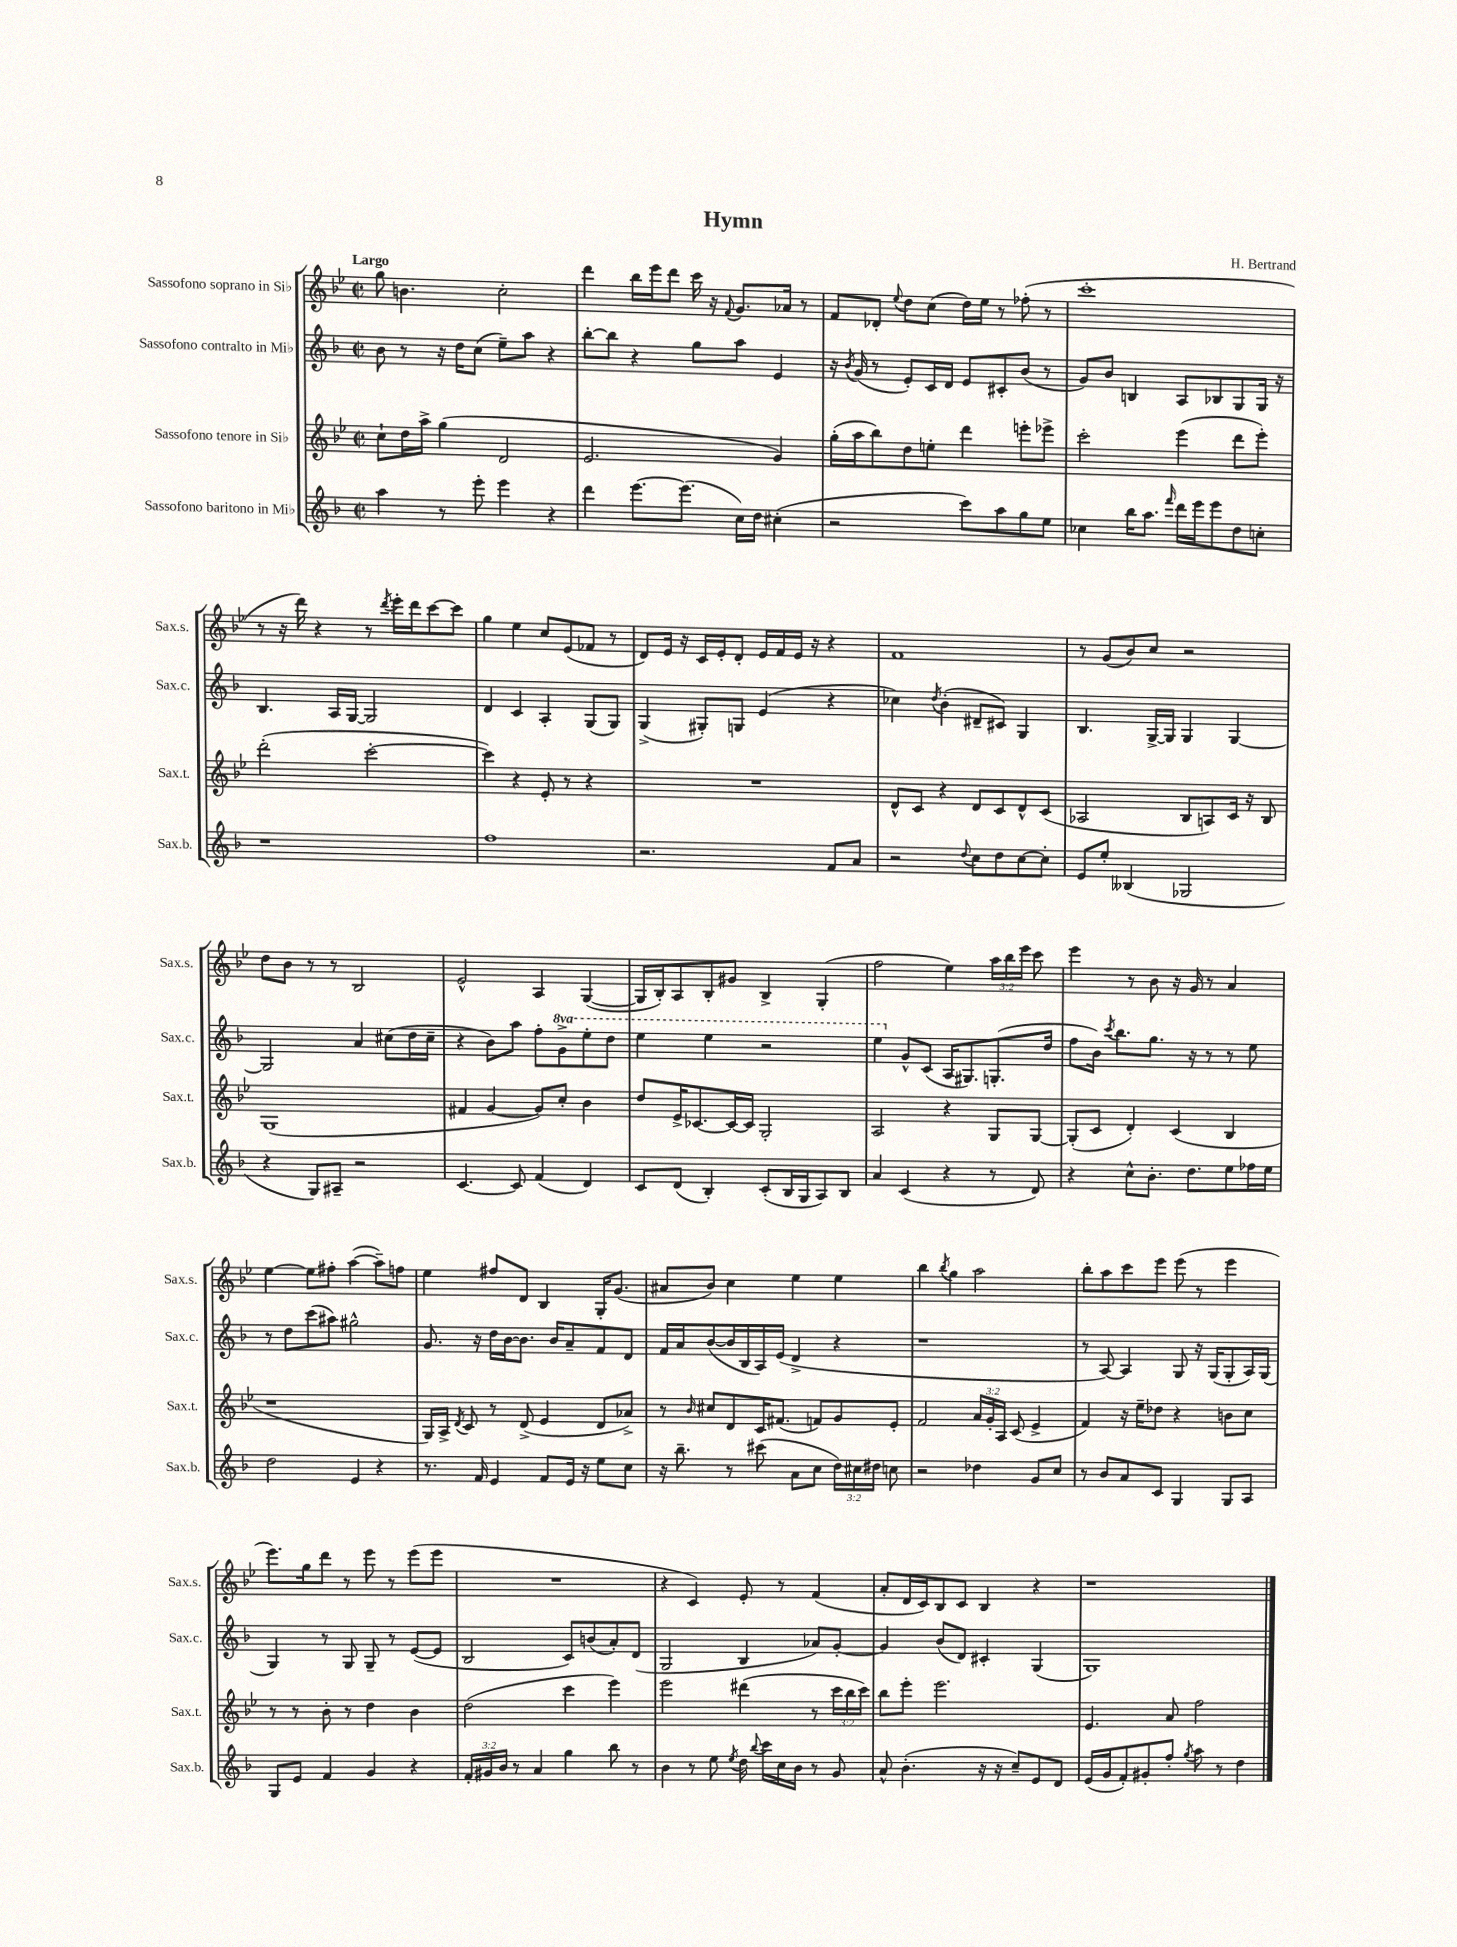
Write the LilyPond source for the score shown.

\header { title = "Hymn" composer = "H. Bertrand" }
<<
\new StaffGroup <<
\new Staff = "s0" \with { instrumentName = "Sassofono soprano in Sib" shortInstrumentName = "Sax.s." } {
    \clef treble \key bes \major \defaultTimeSignature \time 2/2 \override Staff.TupletNumber.text = #tuplet-number::calc-fraction-text \tempo "Largo"
    \autoBeamOff g''8 b'4. c''2-. |
    d'''4 bes''16[ ees'''16 d'''8] c'''16 r16 \appoggiatura { f'8 } g'8.[ aes'16] r8 |
    f'8[ des'8]-. \appoggiatura { ees''8 } d''8[ c''8]( d''16[) ees''16] r8 fes''8-.( r8 |
    c'''1-. |
    r8 r16 d'''16) r4 r8 \acciaccatura { d'''8 } ees'''16[-. d'''16 c'''8~ c'''8] |
    g''4 ees''4 c''8[ ees'8( fes'8] r8 |
    d'8[) ees'16] r16 c'16[ ees'16-. d'8]-. ees'16[ f'16 ees'16] r16 r4 |
    f'1 |
    r8 g'8[( bes'8) c''8] r2 |
    d''8[ bes'8] r8 r8 bes2 |
    ees'2-^ a4 g4~( |
    g16[ bes16-.) a8 bes8-. gis'8] bes4-> g4-.( |
    f''2 ees''4) \tuplet 3/2 { a''16[ bes''16 ees'''16] } c'''8 |
    ees'''4 r8 bes'8 r16 g'16 r8 a'4 |
    ees''4~ ees''8[ fis''8]-. a''4~( a''8[--) f''8] |
    ees''4 fis''8[ d'8] bes4 g16[-. g'8.]( |
    ais'8[ bes'8]) c''4 ees''4 ees''4 |
    bes''4 \acciaccatura { bes''8 } g''4 a''2 |
    bes''8[-. a''8 c'''8 ees'''8] ees'''8( r8 ees'''4 |
    ees'''8.[) g''16 d'''8] r8 ees'''8 r8 ees'''8[( ees'''8] |
    R1 |
    r4 c'4) ees'8-. r8 f'4( |
    a'8[-. d'16 c'16) bes8 c'8] bes4 r4 |
    r1 \bar "|." |
}
\new Staff = "s1" \with { instrumentName = "Sassofono contralto in Mib" shortInstrumentName = "Sax.c." } {
    \clef treble \key f \major \defaultTimeSignature \time 2/2 \set Staff.ottavationMarkups = #ottavation-simple-ordinals
    \autoBeamOff bes'8 r8 r16 d''16[ c''8]( e''8[--) a''8] r4 |
    bes''8[~-. bes''8] r4 g''8[ a''8] e'4 |
    r16 \acciaccatura { bes'8 } g'16( r8 e'8[-.) c'16 d'16] e'8[ cis'8-. bes'8]( r8 |
    g'8[) bes'8] b4 a8[ bes8 g8 g16] r16 |
    bes4. a16[ g16]~ g2 |
    d'4 c'4 a4-. g8[( g8]) |
    g4->( gis8[-.) g8] e'4( r4 |
    ces''4) \acciaccatura { d''8 } bes'4-.( dis'8[-- cis'8]) g4 |
    bes4. g16[~-> g16] g4 g4~ |
    g2 a'4 cis''8[( d''16 cis''16]-- |
    r4 bes'8[) a''8] f''8[-. \ottava #1 g''8-> e'''8-. d'''8] |
    e'''4 e'''4 r2 |
    e'''4 \ottava #0 g'8[-^ c'8]( a16[ gis8.) g8.-.( d''16] |
    f''8[ bes'16]) \acciaccatura { c'''8 } bes''8.[ g''8.] r16 r8 r8 e''8 |
    r8 d''8[ c'''8( ais''8]) gis''2-^ |
    g'8. r16 d''16[ bes'16~ bes'8.] bes'16[ a'8-- f'8 d'8] |
    f'16[ a'16 bes'8~( bes'16 bes16 a16) e'16]( d'4-> r4 |
    r1 |
    r8 a8~) a4 g8 r16 g16[( g8-. a16) g16]( |
    g4) r8 g8 g8-- r8 e'8[~( e'8] |
    bes2 c'8[) b'8( a'8-.) d'8]( |
    g2 bes4 aes'8[) g'8]~-. |
    g'4 bes'8[( d'8]) cis'4-. g4( |
    g1) \bar "|." |
}
\new Staff = "s2" \with { instrumentName = "Sassofono tenore in Sib" shortInstrumentName = "Sax.t." } {
    \clef treble \key bes \major \defaultTimeSignature \time 2/2 \override Staff.TupletNumber.text = #tuplet-number::calc-fraction-text
    \autoBeamOff c''8[-! d''16 a''16]-> g''4( d'2 |
    ees'2. g'4) |
    g''16[-.( a''16 bes''8) d''8 e''8]-. d'''4 e'''8[-. ees'''8]-> |
    c'''2-. ees'''4( d'''8[ ees'''8]-.) |
    d'''2-.( c'''2~-. |
    c'''4) r4 ees'8-. r8 r4 |
    R1 |
    d'8[-^ c'8] r4 d'8[ c'8 d'8-^ c'8]( |
    aes2 bes8[ a8) c'16] r16 bes8 |
    g1( |
    fis'4 g'4~ g'8[) c''8]-. bes'4 |
    d''8[ ees'16-> ces'8.~ ces'16~ ces'16] g2-. |
    a2 r4 g8[ g8]~ |
    g8[-.( c'8] d'4-.) c'4( bes4 |
    r1 |
    g16[) a16]-> \acciaccatura { d'8 } c'8 r8 d'8->( ees'4 d'8[ aes'8]->) |
    r8 \grace { bes'16 } cis''8[ d'8 c'16 fis'8.]( f'8[) g'8 ees'8]-. |
    f'2 \tuplet 3/2 { a'16[ g'16-. a16] } c'8( ees'4-> |
    f'4) r16 ees''16[-- des''8] r4 b'8[ c''8] |
    r8 r8 bes'8-. r8 d''4 bes'4 |
    d''2( c'''4 ees'''4) |
    ees'''2 dis'''4( r8 \tuplet 3/2 { c'''16[ bes''16 c'''16]) } |
    bes''8[ ees'''8]-. ees'''2. |
    ees'4. a'8 f''2 \bar "|." |
}
\new Staff = "s3" \with { instrumentName = "Sassofono baritono in Mib" shortInstrumentName = "Sax.b." } {
    \clef treble \key f \major \defaultTimeSignature \time 2/2 \override Staff.TupletNumber.text = #tuplet-number::calc-fraction-text
    \autoBeamOff a''4 r8 e'''8-. e'''4 r4 |
    d'''4 e'''8.[~ e'''8.]( c''16[) d''16] cis''4-.( |
    r2 c'''8[) a''8 g''8 e''8] |
    ces''4 bes''16[ a''8.] \grace { f'''16 } d'''16[ e'''16 e'''8 d''8 c''8]-. |
    r1 |
    f''1 |
    r2. f'8[ a'8] |
    r2 \appoggiatura { d''8 } c''8[ d''8 c''8~ c''8]-. |
    e'8[ e''8]-. beses4( ges2 |
    r4 g8[) ais8]-- r2 |
    c'4.~ c'8 f'4( d'4) |
    c'8[ d'8]( bes4-.) c'8[-.( bes16 g16 a8) bes8] |
    a'4 c'4( r4 r8 d'8) |
    r4 c''8[-^ bes'8.]-. d''8.[ e''8 fes''16 e''16] |
    d''2 e'4 r4 |
    r8. f'16 e'4 f'8[ e'16] r16 e''8[ c''8] |
    r16 bes''8.-- r8 cis'''8( a'8[ c''8] \tuplet 3/2 { d''16[) cis''16 dis''16] } c''8 |
    r2 des''4 g'8[ c''8] |
    r8 bes'8[ a'8 c'8] g4 g8[ a8] |
    g8[ e'8] f'4 g'4 r4 |
    \tuplet 3/2 { f'16[-. gis'16 bes'16] } r8 a'4 g''4 bes''8 r8 |
    bes'4 r8 e''8 \acciaccatura { e''8 } d''16 \appoggiatura { bes''8 } c'''16[ c''16 bes'16] r8 g'8 |
    a'8-^ bes'4.-.( r16 r16 c''8[--) e'8 d'8] |
    e'16[( g'16 f'8-.) gis'8-. f''8]-. \acciaccatura { g''8 } a''8 r8 d''4 \bar "|." |
}
>>
>>
\layout { \context { \Score \remove "Bar_number_engraver" } }
